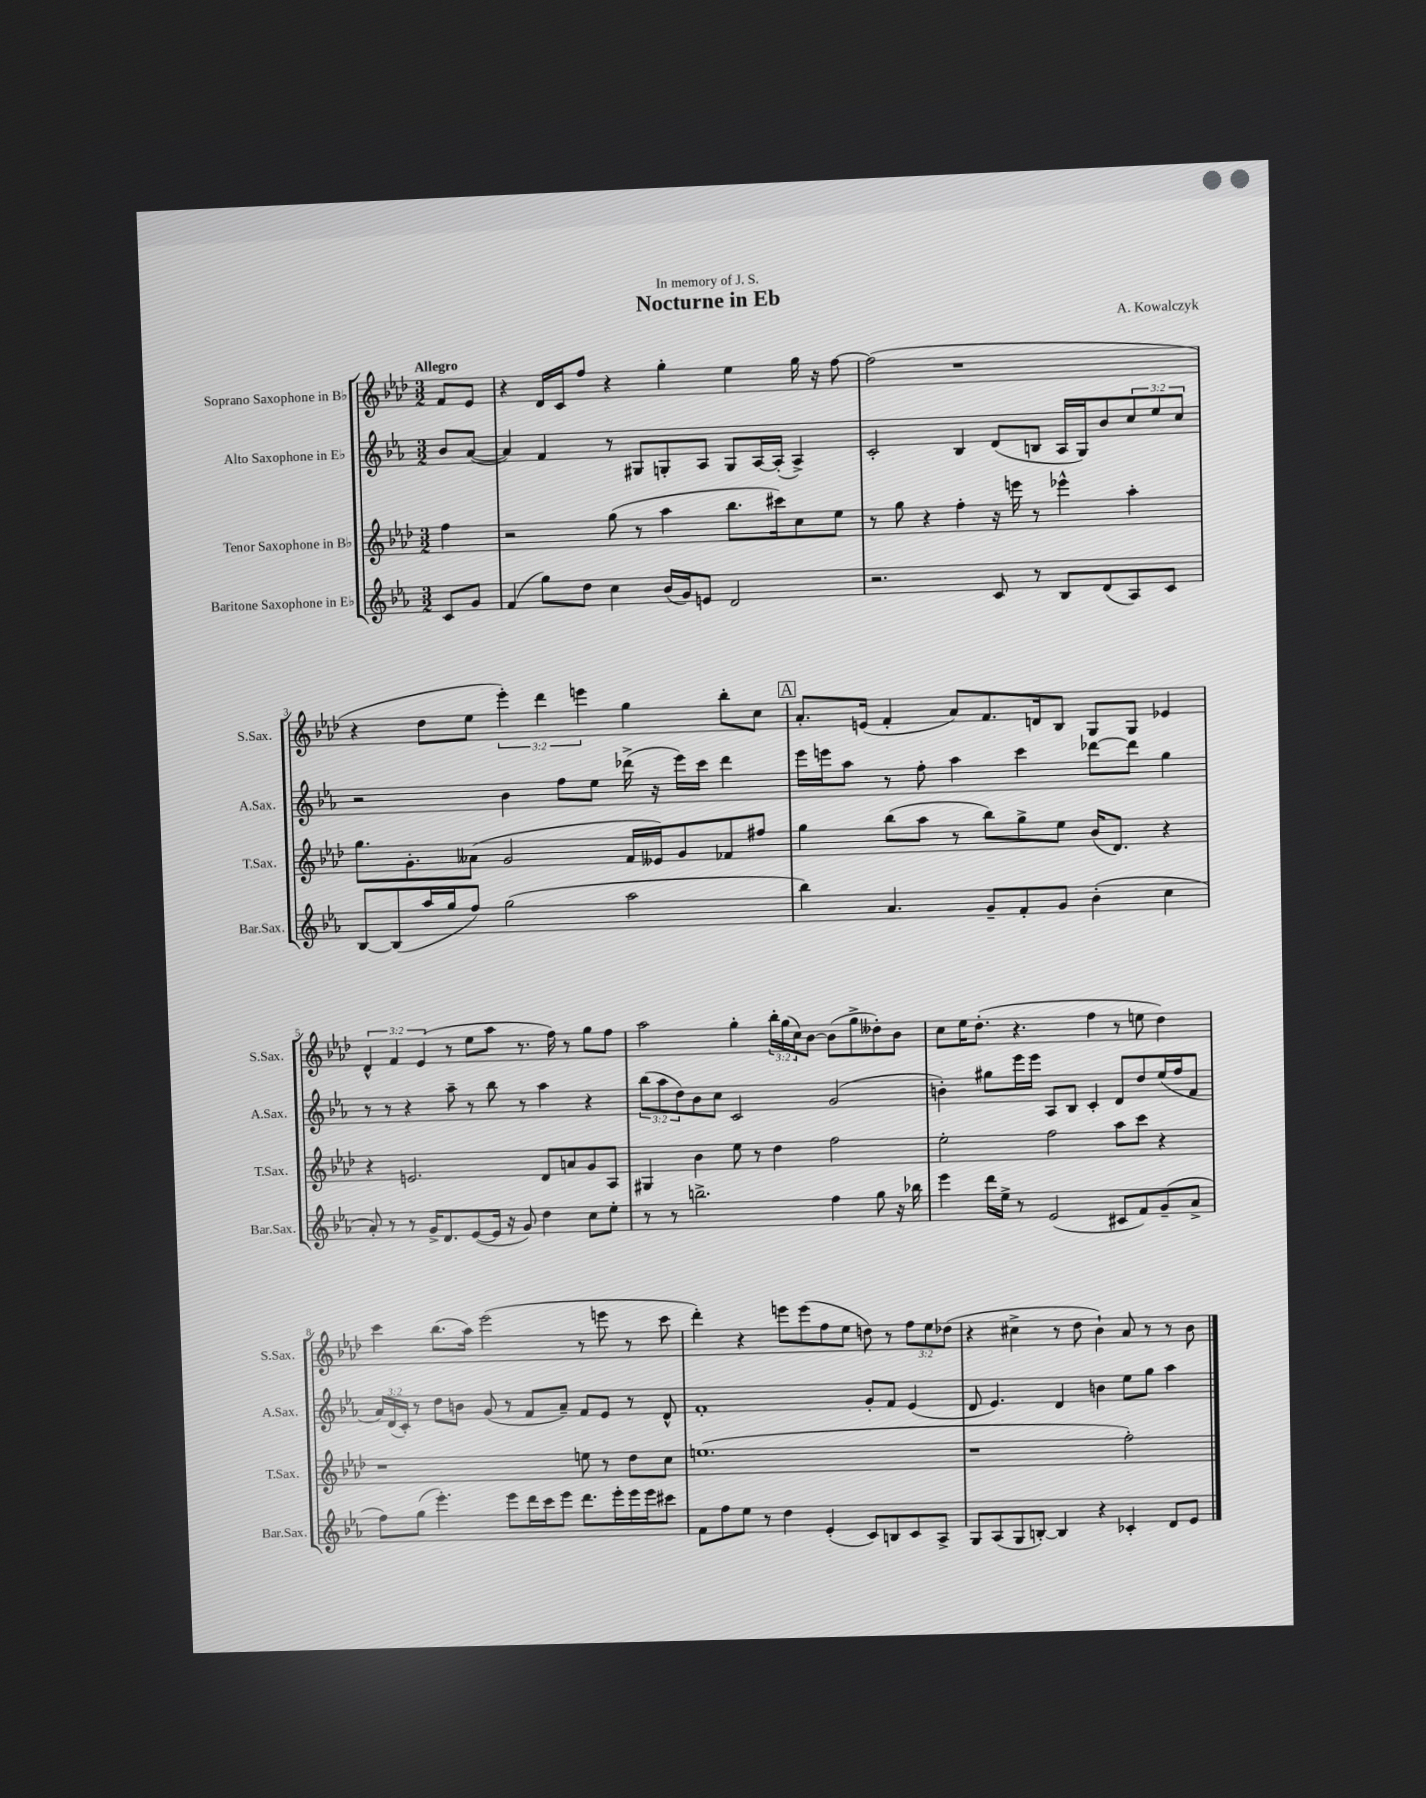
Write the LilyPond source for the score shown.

\header { title = "Nocturne in Eb" composer = "A. Kowalczyk" dedication = "In memory of J. S." }
<<
\new StaffGroup <<
\new Staff = "s0" \with { instrumentName = "Soprano Saxophone in Bb" shortInstrumentName = "S.Sax." } {
    \clef treble \key aes \major \numericTimeSignature \time 3/2 \override Staff.TupletNumber.text = #tuplet-number::calc-fraction-text \partial 4 \tempo "Allegro"
    f'8 ees'8 |
    r4 des'16 c'16 f''8 r4 g''4-. ees''4 g''16 r16 f''8~ |
    f''2( r1 |
    r4 des''8 ees''8 \tuplet 3/2 { ees'''4-.) des'''4 e'''4 } g''4 bes''8-. c''8 |
    \mark \markup { \box "A" } aes'8.-. e'16( f'4-. aes'8) f'8. d'16 bes8 g8 g8 ees'4 |
    \tuplet 3/2 { des'4-^ f'4 ees'4( } r8 ees''8 aes''8 r8. f''16) r8 g''8 f''8 |
    aes''2 g''4-. \tuplet 3/2 { bes''16-. g''16( c''16) } bes'8~ bes'8( g''8-> deses''8-.) bes'8 |
    c''8 ees''16 des''8.-.( r4. f''4 r8 e''8 des''4) |
    c'''4 bes''8.( aes''16) ees'''2( r8 e'''8 r8 c'''8 |
    des'''4-.) r4 e'''8 e'''8( f''8 ees''8 d''8) r8 \tuplet 3/2 { f''8 ees''8 des''8( } |
    r4 cis''4-> r8 des''8 bes'4-!) aes'8 r8 r8 bes'8 \bar "|." |
}
\new Staff = "s1" \with { instrumentName = "Alto Saxophone in Eb" shortInstrumentName = "A.Sax." } {
    \clef treble \key ees \major \numericTimeSignature \time 3/2 \override Staff.TupletNumber.text = #tuplet-number::calc-fraction-text \partial 4
    bes'8 aes'8~( |
    aes'4) f'4 r8 gis8 g8-. aes8 g8 aes16~ aes16-.( aes4->) |
    c'2-. bes4 d'8( b8 aes16 g16) bes'8 \tuplet 3/2 { c''8 ees''8 c''8 } |
    r2 bes'4 f''8 ees''8 des'''16->( r16 ees'''16) c'''16 des'''4 |
    \mark \markup { \box "A" } ees'''16 e'''16 aes''8 r8 f''8-. aes''4 c'''4 des'''8~ des'''8 g''4 |
    r8 r8 r4 aes''8-- r8 bes''8 r8 aes''4 r4 |
    \tuplet 3/2 { bes''8( aes''8 d''8) } bes'8 c''8 c'2 g'2( |
    b'4-.) gis''8 ees'''16 ees'''16 aes8 bes8 c'4-. d'8 d''8 ees''16( f''16 f'8 |
    \tuplet 3/2 { aes'16) d'16( c'16-.) } r8 d''8 b'8 g'8( r8 f'8 aes'8--) f'8 ees'8 r8 d'8-^ |
    f'1-. g'8-. f'8 ees'4( |
    d'8 ees'4.) d'4 b'4 ees''8 g''8 aes''4 \bar "|." |
}
\new Staff = "s2" \with { instrumentName = "Tenor Saxophone in Bb" shortInstrumentName = "T.Sax." } {
    \clef treble \key aes \major \numericTimeSignature \time 3/2 \partial 4
    f''4 |
    r2 g''8( r8 aes''4 bes''8. cis'''16) c''8 ees''8 |
    r8 g''8 r4 f''4-. r16 e'''16 r8 ees'''4-^ aes''4-. |
    g''8. g'8.-. aeses'8( g'2 f'16 eeses'16) g'8 fes'8 fis''8 |
    \mark \markup { \box "A" } g''4 bes''8( aes''8 r8 bes''8) g''8-> ees''8 bes'16( des'8.) r4 |
    r4 e'2. des'8 a'8 g'8 aes8 |
    gis4 bes'4 ees''8 r8 des''4 f''2 |
    ees''2-. f''2 aes''8 c'''8 r4 |
    r1 e''8 r8 des''8 c''8 |
    e''1.( |
    r1 f''2-.) \bar "|." |
}
\new Staff = "s3" \with { instrumentName = "Baritone Saxophone in Eb" shortInstrumentName = "Bar.Sax." } {
    \clef treble \key ees \major \numericTimeSignature \time 3/2 \partial 4
    c'8 g'8 |
    f'4( g''8) d''8 c''4 bes'16( g'16) e'8 d'2 |
    r2. c'8 r8 bes8 d'8( aes8) c'8 |
    bes8~ bes8( aes''16 g''16 f''8) g''2( aes''2 |
    \mark \markup { \box "A" } bes''4) aes'4. g'8-- f'8-. g'8 bes'4-.( c''4 |
    aes'8-.) r8 r8 g'16-> d'8. ees'8~( ees'16 r16 g'8) d''4 c''8 ees''8-. |
    r8 r8 b''2.-> f''4 g''8 r16 bes''16 |
    ees'''4 d'''16 ees''16-> r8 ees'2( cis'8 f'8) g'8--( aes'8-> |
    f''8) g''8( ees'''4.-.) ees'''8 d'''16 c'''16 ees'''8 d'''8. ees'''16-. ees'''16 ees'''16 cis'''8 |
    f'8 f''8 ees''8 r8 d''4 ees'4-.( c'8) b8 c'8 aes8-> |
    g8 aes8( g8 b8~-.) b4 r4 ces'4-. d'8 ees'8 \bar "|." |
}
>>
>>
